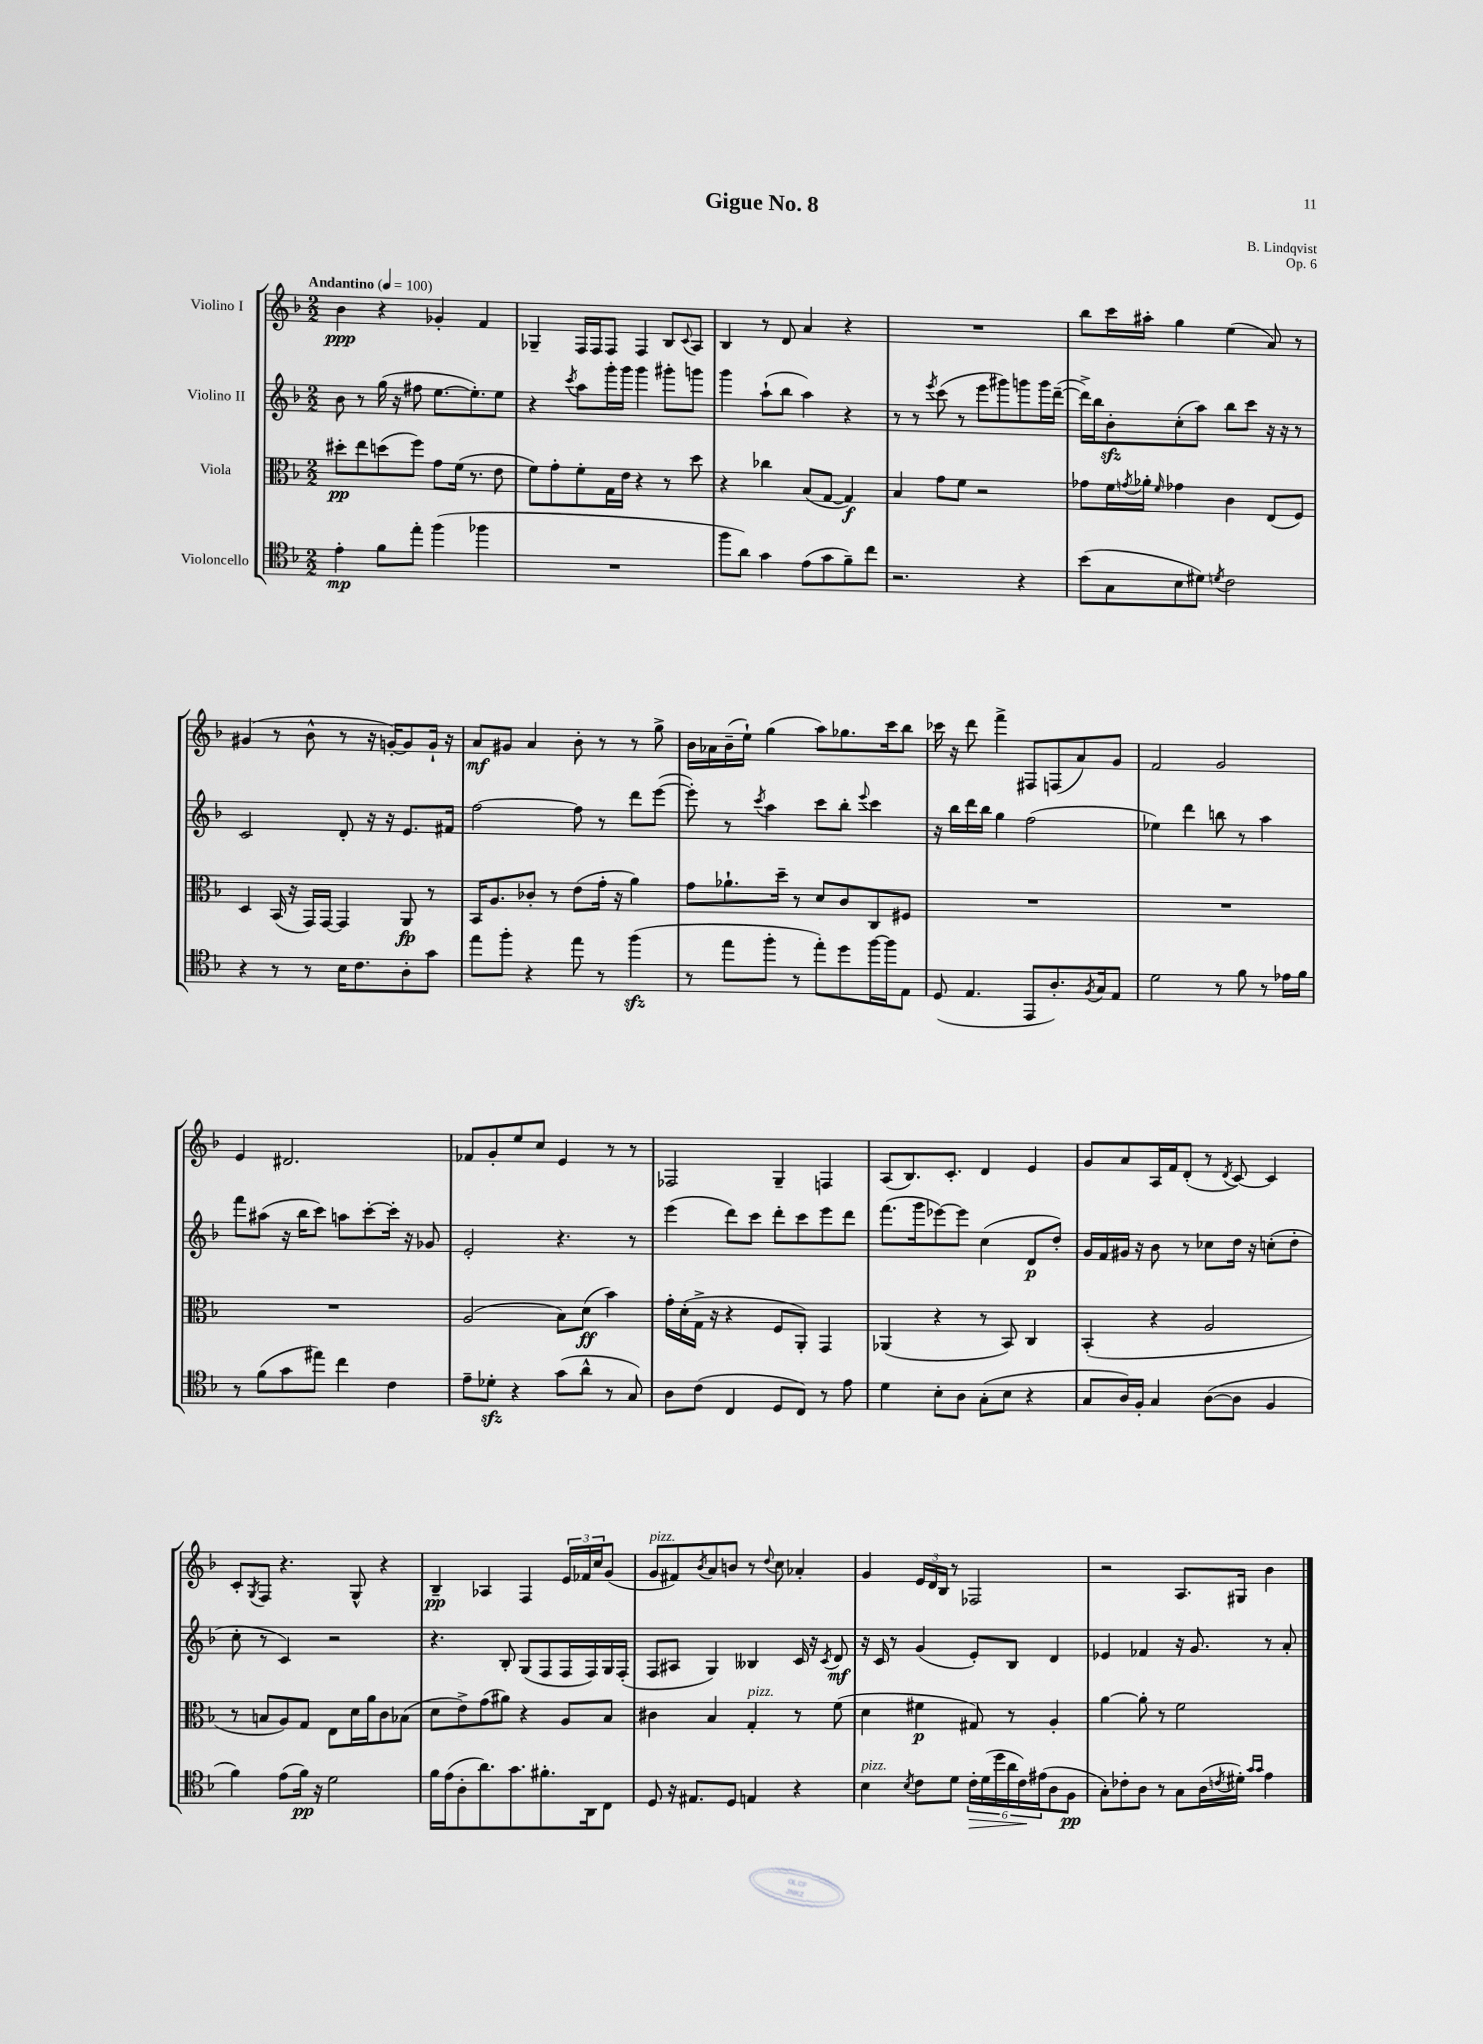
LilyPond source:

\header { title = "Gigue No. 8" composer = "B. Lindqvist" opus = "Op. 6" }
<<
\new StaffGroup <<
\new Staff = "s0" \with { instrumentName = "Violino I" } {
    \clef treble \key f \major \numericTimeSignature \time 2/2 \tempo "Andantino" 4 = 100
    bes'4\ppp r4 ges'4-. f'4 |
    ges4-- f16 f16 f8 f4 bes8 \appoggiatura { c'8 } a8 |
    bes4 r8 d'8 a'4 r4 |
    R1 |
    bes''8 c'''16 ais''16-. g''4 e''4( a'8) r8 |
    gis'4( r8 bes'8-^ r8 r16 g'16~-.) g'8 g'16-! r16 |
    a'8\mf gis'8 a'4 bes'8-. r8 r8 g''8-> |
    bes'16 aes'16 bes'16--( e''16-!) g''4( a''8) ges''8. c'''16 bes''8 |
    ces'''16 r16 d'''8 f'''4-> fis8 f8( a'8) g'8 |
    f'2 g'2 |
    e'4 dis'2. |
    fes'8 g'8-. e''8 c''8 e'4 r8 r8 |
    fes2 g4-- f4 |
    a8( bes8.) c'8.-. d'4 e'4 |
    g'8 a'8 a16 f'16 d'8-.( r8 \acciaccatura { d'8 } c'8~) c'4 |
    c'8-. \acciaccatura { g8 } f8 r4. g8-^ r4 |
    bes4--\pp aes4 f4 \tuplet 3/2 { e'16 fes'16 c''16 } g'8( |
    g'8^\markup { \italic "pizz." } fis'8) \acciaccatura { bes'8 } a'8 b'8 r8 \appoggiatura { d''8 } c''8 aes'4-. |
    g'4 \tuplet 3/2 { e'16 d'16 bes16 } r8 fes2 |
    r2 a8. gis16 bes'4 \bar "|." |
}
\new Staff = "s1" \with { instrumentName = "Violino II" } {
    \clef treble \key f \major \numericTimeSignature \time 2/2
    bes'8 r8 g''16( r16 fis''8 e''8.~ e''8.-.) e''8 |
    r4 \acciaccatura { c'''8 } a''8 g'''16-. g'''16 g'''4 gis'''8-. g'''8 |
    g'''4 a''8-!( bes''8 a''4) r4 |
    r8 r8 \acciaccatura { e'''8 } c'''8( r8 e'''8 gis'''8) g'''8 g'''16 d'''16~--( |
    d'''16->) bes''16 bes'8-.\sfz c''8-.( a''8) bes''8 c'''8 r16 r16 r8 |
    c'2 d'8-. r16 r16 e'8. fis'16 |
    f''2~ f''8 r8 d'''8 e'''8~( |
    e'''8-.) r8 \acciaccatura { c'''8 } a''4 c'''8 bes''8-. \appoggiatura { e'''8 } c'''4 |
    r16 bes''16 d'''16 bes''16 g''4 f''2( |
    ees''4) d'''4 b''8 r8 a''4 |
    f'''8 ais''8( r16 bes''16 c'''8) a''8 c'''8~-. c'''16-. r16 ges'8 |
    e'2-. r4. r8 |
    e'''4( d'''8) c'''8 d'''8-. c'''8 e'''8 d'''8 |
    f'''8.( g'''16 ees'''8~) ees'''8 c''4( d'8\p d''8-.) |
    g'16 f'16 gis'16 r16 bes'8 r8 ces''8 d''16 r16 c''8-.( d''8-. |
    c''8-. r8 c'4) r2 |
    r4. bes8-. g8( f8 f16 f16) g16 f16-.( |
    f8 ais8 g4) beses4 c'16 r16 \acciaccatura { c'8 } d'8\mf |
    r16 c'16 r8 g'4( e'8-.) bes8 d'4 |
    ees'4 fes'4 r16 g'8. r8 a'8-. \bar "|." |
}
\new Staff = "s2" \with { instrumentName = "Viola" } {
    \clef alto \key f \major \numericTimeSignature \time 2/2
    dis''8-.\pp e''8 d''8( f''8) g'8 f'16( r8. e'8 |
    f'8) g'8-. f'8-. g16 e'16 r4 r8 d''8 |
    r4 ces''4 bes8( g8~ g4\f) |
    bes4 g'8 f'8 r2 |
    ges'8 f'16 \acciaccatura { g'8 } aes'16-. \grace { f'16 } ges'4 c'4 e8( f8) |
    d4 bes,16( r16 g,16) g,16~ g,4 a,8\fp r8 |
    bes,16 a8. ces'8-. r8 e'8( g'16-. r16 a'4) |
    g'8 aes'8.-! d''16-- r8 d'8 c'8 c8 fis8 |
    R1 |
    R1 |
    R1 |
    a2( bes8) d'8\ff( bes'4) |
    g'16-. d'16-.( g16-> r16 r4 f8 a,8-.) g,4 |
    aes,4( r4 r8 bes,8) c4 |
    bes,4-.( r4 a2 |
    r8 b8 a8) g8 e8 d'16 a'16 c'8 bes8( |
    d'8 e'8->) g'8( ais'8) r4 a8 bes8 |
    cis'4 bes4 g4-.^\markup { \italic "pizz." } r8 f'8( |
    d'4 fis'4\p gis8) r8 a4-. |
    a'4~ a'8-. r8 f'2 \bar "|." |
}
\new Staff = "s3" \with { instrumentName = "Violoncello" } {
    \clef tenor \key f \major \numericTimeSignature \time 2/2
    e'4-.\mp f'8 e''8-. f''4( fes''4 |
    R1 |
    f''8 a'8) g'4 e'8( g'8 f'8--) c''8 |
    r2. r4 |
    bes'8( g8 bes8 dis'8) \acciaccatura { d'8 } c'2 |
    r4 r8 r8 bes16 c'8. a8-. g'8 |
    e''8 f''8-. r4 e''8 r8 f''4\sfz( |
    r8 e''8 f''8-. r8 e''8-.) d''8 f''16~ f''16 e8 |
    d8( e4. e,8 a8.-.) \acciaccatura { f8 } g16 e8 |
    d'2 r8 f'8 r8 ees'16 f'16 |
    r8 f'8( g'8 eis''8) c''4 c'4 |
    e'8-- des'8-.\sfz r4 g'8( a'8-^ r8 g8) |
    a8 c'8( c4 d8 c8) r8 e'8 |
    d'4 bes8-. a8 g8-.( bes8 r4 |
    g8 a16) f16-. g4 a8~( a8 f4 |
    f'4) e'8( f'16\pp) r16 d'2 |
    f'16 e'16( a8-. a'8.) g'8. fis'8.-. a,16 c8 |
    d8 r16 eis8. d8 e4 r4 |
    bes4^\markup { \italic "pizz." } \acciaccatura { bes8 } c'8 d'8 \tuplet 6/4 { c'16-.\> d'16( d''16 a'16 c'16\!) eis'16( } a8 f8\pp |
    g8-.) ces'8-. a8 r8 g8 a16( \acciaccatura { c'8 } dis'16-.) \grace { g'16 g'16 } e'4 \bar "|." |
}
>>
>>
\layout { \context { \Score \remove "Bar_number_engraver" } }
